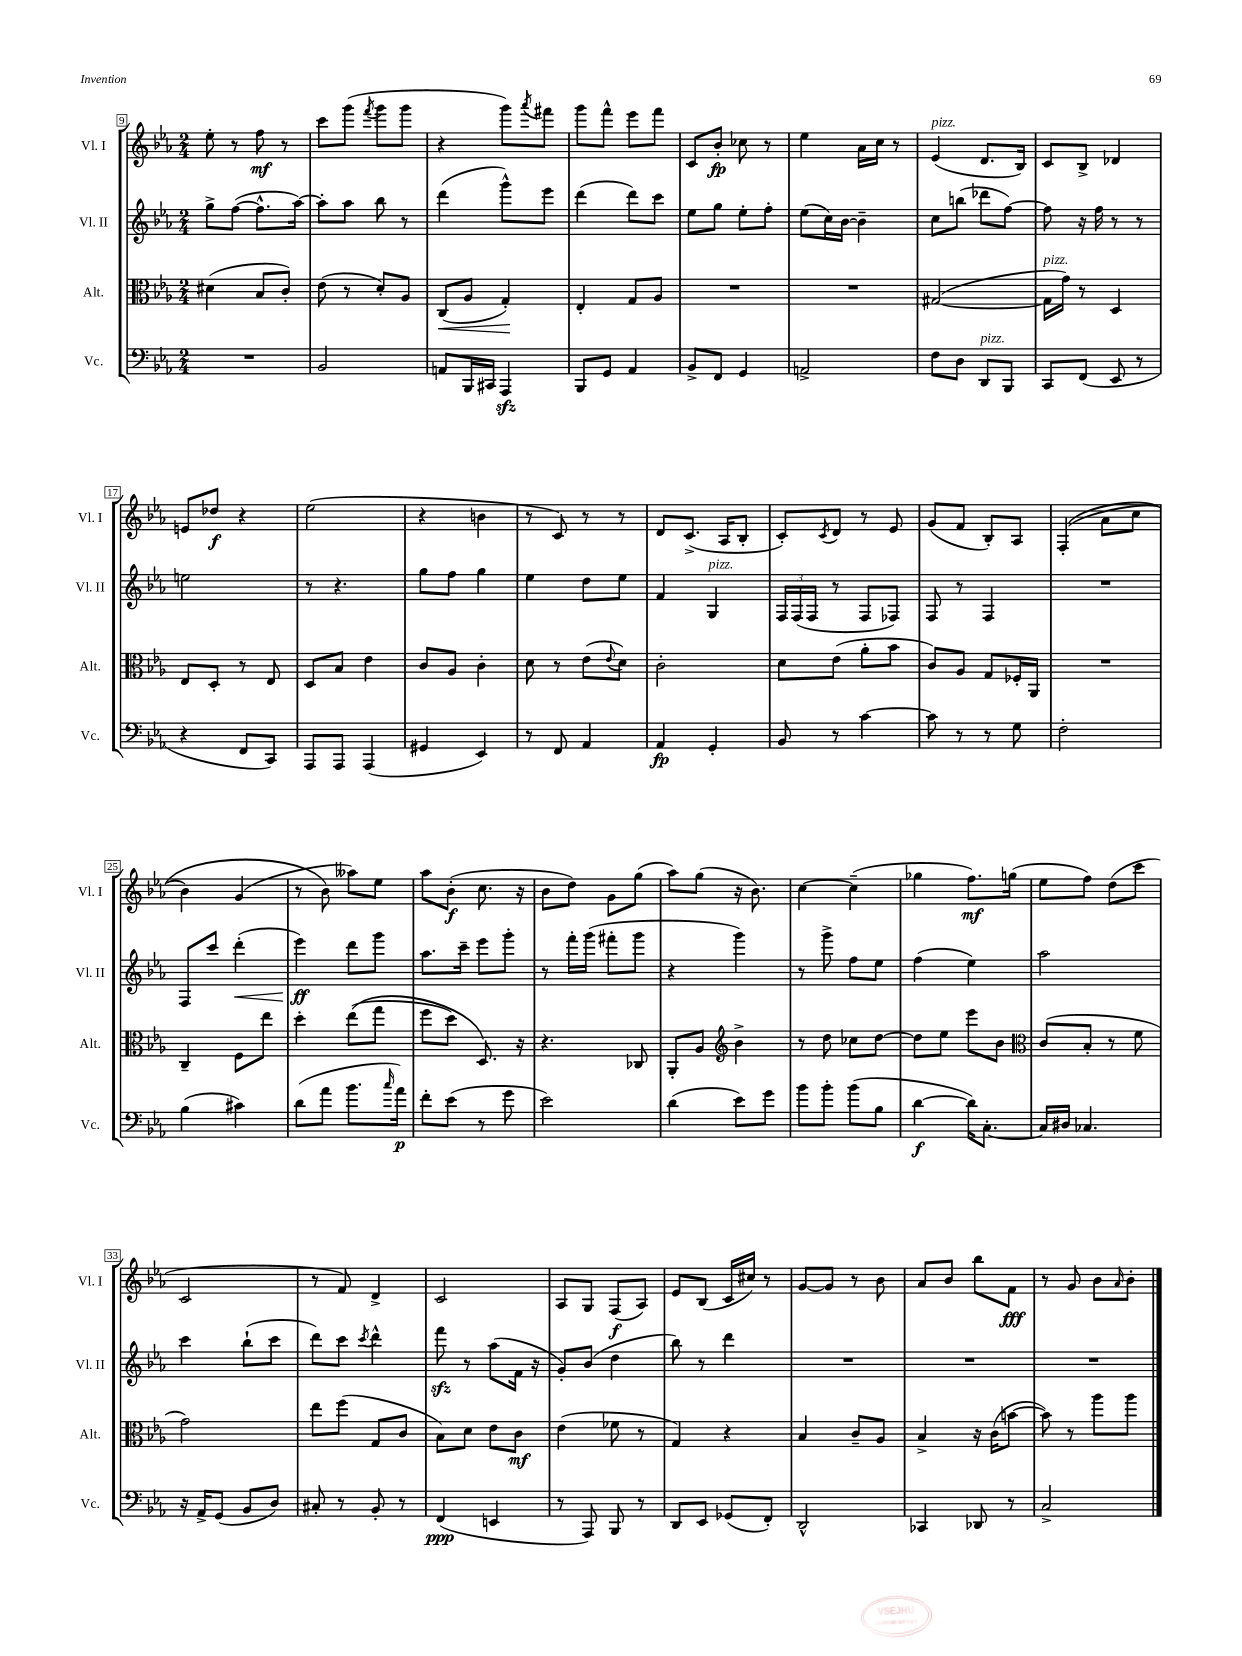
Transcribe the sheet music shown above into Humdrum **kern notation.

**kern	**dynam	**kern	**dynam	**kern	**dynam	**kern	**dynam
*part4	*part4	*part3	*part3	*part2	*part2	*part1	*part1
*staff4	*staff4	*staff3	*staff3	*staff2	*staff2	*staff1	*staff1
*I"Vc.	*	*I"Alt.	*	*I"Vl. II	*	*I"Vl. I	*
*I'Vc.	*	*I'Alt.	*	*I'Vl. II	*	*I'Vl. I	*
*clefF4	*	*clefC3	*	*clefG2	*	*clefG2	*
*k[b-e-a-]	*	*k[b-e-a-]	*	*k[b-e-a-]	*	*k[b-e-a-]	*
*M2/4	*	*M2/4	*	*M2/4	*	*M2/4	*
=9	=9	=9	=9	=9	=9	=9	=9
2r	.	(4d#X\	.	8gg^\L	.	8ee-'\	.
.	.	.	.	([8ff\J	.	8r	.
.	.	8B-/L	.	8.ff^^\L]	.	8ff\	mf
.	.	8c'/J)	.	.	.	8r	.
.	.	.	.	[16aa-\Jk)	.	.	.
=10	=10	=10	=10	=10	=10	=10	=10
2BB-/	.	(8e-\	.	8aa-'\L]	.	8ccc\L	.
.	.	8r	.	8aa-\J	.	(8ggg\J	.
.	.	.	.	.	.	8qfff/	.
.	.	8d'/L)	.	8bb-\	.	8ggg\L	.
.	.	8A-/J	.	8r	.	8ggg\J	.
=11	=11	=11	=11	=11	=11	=11	=11
!	!	!	!LO:HP:b	!	!	!	!
8AAn/L	.	(8C/L	<	(4ddd\	.	4r	.
16BBB-/L	.	8A-/J	.	.	.	.	.
16CC#X/JJ	.	.	.	.	.	.	.
4AAA-zz/	.	4G'/)	.	8ggg^^\L)	.	8ggg\L)	.
.	.	.	.	.	.	8qaaa-/	.
.	.	.	.	8eee-\J	.	8fff#X\J	.
.	.	.	[	.	.	.	.
=12	=12	=12	=12	=12	=12	=12	=12
8BBB-/L	.	4E-'/	.	(4ddd\	.	8ggg\L	.
8GG/J	.	.	.	.	.	8fff^^\J	.
4AA-/	.	8G/L	.	8ddd\L)	.	8eee-\L	.
.	.	8A-/J	.	8ccc\J	.	8fff\J	.
=13	=13	=13	=13	=13	=13	=13	=13
8BB-^/L	.	2r	.	8ee-\L	.	8c/L	.
8FF/J	.	.	.	8gg\J	.	8b-'/J	fp
4GG/	.	.	.	8ee-'\L	.	8cc-X\	.
.	.	.	.	8ff'\J	.	8r	.
=14	=14	=14	=14	=14	=14	=14	=14
2AAn^/	.	2r	.	(8ee-\L	.	4ee-\	.
.	.	.	.	16cc\L)	.	.	.
.	.	.	.	[16b-\JJ	.	.	.
.	.	.	.	4b-~\]	.	16a-\LL	.
.	.	.	.	.	.	16cc\JJ	.
.	.	.	.	.	.	8r	.
=15	=15	=15	=15	=15	=15	=15	=15
!	!	!	!	!	!	!LO:TX:a:i:t=pizz.	!
8F\L	.	([2G#X/	.	8cc\L	.	(4e-/	.
8D\J	.	.	.	(8bbn\J	.	.	.
!LO:TX:a:i:t=pizz.	!	!	!	!	!	!	!
8DD/L	.	.	.	8ddd-X\L	.	8.d/L	.
8BBB-/J	.	.	.	[8ff\J)	.	.	.
.	.	.	.	.	.	16B-/Jk)	.
=16	=16	=16	=16	=16	=16	=16	=16
!	!	!LO:TX:a:i:t=pizz.	!	!	!	!	!
8CC/L	.	16G#\LL]	.	8ff\]	.	8c/L	.
.	.	16g\JJ)	.	.	.	.	.
(8FF/J	.	8r	.	16r	.	8B-^/J	.
.	.	.	.	16ff\	.	.	.
8EE-/	.	4D/	.	8r	.	4d-X/	.
8r	.	.	.	8r	.	.	.
!!LO:LB:g=z
=17	=17	=17	=17	=17	=17	=17	=17
4r	.	8E-/L	.	2een\	.	8en/L	.
.	.	8D'/J	.	.	.	8dd-X/J	f
8FF/L	.	8r	.	.	.	4r	.
8CC/J)	.	8E-/	.	.	.	.	.
=18	=18	=18	=18	=18	=18	=18	=18
8AAA-/L	.	8D/L	.	8r	.	(2ee-\	.
8AAA-/J	.	8B-/J	.	4.r	.	.	.
(4AAA-/	.	4e-\	.	.	.	.	.
=19	=19	=19	=19	=19	=19	=19	=19
4GG#X/	.	8c/L	.	8gg\L	.	4r	.
.	.	8A-/J	.	8ff\J	.	.	.
4EE-/)	.	4c'\	.	4gg\	.	4bn\	.
=20	=20	=20	=20	=20	=20	=20	=20
8r	.	8d\	.	4ee-\	.	8r	.
8FF/	.	8r	.	.	.	8c/)	.
4AA-/	.	(8e-\L	.	8dd\L	.	8r	.
.	.	8qqe-/	.	.	.	.	.
.	.	8d\J)	.	8ee-\J	.	8r	.
=21	=21	=21	=21	=21	=21	=21	=21
4AA-/	fp	2c'\	.	4f/	.	8d/L	.
.	.	.	.	.	.	(8.c^/J	.
!	!	!	!	!LO:TX:a:i:t=pizz.	!	!	!
4GG'/	.	.	.	4G/	.	.	.
.	.	.	.	.	.	16A-/KL	.
.	.	.	.	.	.	8B-'/J	.
=22	=22	=22	=22	=22	=22	=22	=22
8BB-/	.	8d\L	.	24F/LL	.	8c'/L)	.
.	.	.	.	(24F/	.	.	.
.	.	.	.	24F/JJ	.	.	.
.	.	.	.	.	.	8qc/	.
8r	.	(8e-\J	.	8r	.	8d/J	.
[4c\	.	8a-'\L	.	8F/L	.	8r	.
.	.	8b-\J	.	8F-X/J)	.	8e-/	.
=23	=23	=23	=23	=23	=23	=23	=23
8c\]	.	8c/L)	.	8F/	.	(8g/L	.
8r	.	8A-/J	.	8r	.	8f/J	.
8r	.	8G/L	.	4F/	.	8B-'/L)	.
8G\	.	16F-X'/L	.	.	.	8A-/J	.
.	.	16AA-/JJ	.	.	.	.	.
=24	=24	=24	=24	=24	=24	=24	=24
2F'\	.	2r	.	2r	.	((4F'/	.
.	.	.	.	.	.	8a-\L	.
.	.	.	.	.	.	8cc\J	.
!!LO:LB:g=z
=25	=25	=25	=25	=25	=25	=25	=25
(4B-\	.	4C~/	.	8F/L	.	4b-\)	.
.	.	.	.	8ccc/J	.	.	.
!	!	!	!	!	!LO:HP:b	!	!
4c#X\)	.	8F\L	.	(4ddd'\	<	(4g/	.
.	.	8ee-\J	.	.	.	.	.
=26	=26	=26	=26	=26	=26	=26	=26
(8d\L	.	4dd'\	.	4eee-\)	ff	8r	.
8a-\J	.	.	.	.	.	8b-\)	.
8.b-\L	.	((8ee-\L	.	8ddd\L	[	8aa--X\L)	.
.	.	8gg\J	.	8ggg\J	.	8ee-\J	.
16qqcc/	.	.	.	.	.	.	.
16a-\Jk)	p	.	.	.	.	.	.
=27	=27	=27	=27	=27	=27	=27	=27
8f'\L	.	8ff\L	.	8.aa-\L	.	8aa-\L	.
(8e-\J	.	8dd\J)	.	.	.	(8b-'\J	f
.	.	.	.	16ccc~\Jk	.	.	.
8r	.	8.D/)	.	8eee-\L	.	8.cc\	.
8g\	.	.	.	8ggg'\J	.	.	.
.	.	16r	.	.	.	16r	.
=28	=28	=28	=28	=28	=28	=28	=28
2e-\)	.	4.r	.	8r	.	8b-\L	.
.	.	.	.	16fff'\LL	.	8dd\J)	.
.	.	.	.	(16ggg\JJ	.	.	.
.	.	.	.	8fff#X'\L	.	8g\L	.
.	.	8C-X/	.	8ggg\J	.	(8gg\J	.
=29	=29	=29	=29	=29	=29	=29	=29
(4d\	.	8AA-'/L	.	4r	.	8aa-\L)	.
.	.	8A-/J	.	.	.	(8gg\J	.
*	*	*clefG2	*	*	*	*	*
8e-\L)	.	4b-^\	.	4ggg\)	.	16r	.
.	.	.	.	.	.	8.b-\)	.
8g\J	.	.	.	.	.	.	.
=30	=30	=30	=30	=30	=30	=30	=30
8b-\L	.	8r	.	8r	.	[4cc\	.
8b-'\J	.	8dd\	.	8ggg^\	.	.	.
(8b-\L	.	8cc-X\L	.	8ff\L	.	(4cc~\]	.
8B-\J	.	[8dd\J	.	8ee-\J	.	.	.
=31	=31	=31	=31	=31	=31	=31	=31
[4d\	f	8dd\L]	.	(4ff\	.	4gg-X\	.
.	.	8ee-\J	.	.	.	.	.
16d\KL])	.	8eee-\L	.	4ee-\)	.	8.ff\L)	mf
[8.C'\J	.	.	.	.	.	.	.
.	.	8b-\J	.	.	.	.	.
.	.	.	.	.	.	(16ggn\Jk	.
=32	=32	=32	=32	=32	=32	=32	=32
*	*	*clefC3	*	*	*	*	*
16C/LL]	.	(8c/L	.	2aa-\	.	8ee-\L	.
16D#X/JJ	.	.	.	.	.	.	.
4.C-X/	.	8B-'/J	.	.	.	8ff\J)	.
.	.	8r	.	.	.	(8dd\L	.
.	.	8f\	.	.	.	8ccc\J	.
!!LO:LB:g=z
=33	=33	=33	=33	=33	=33	=33	=33
16r	.	2g\)	.	4ccc\	.	2c/	.
16AA-^/KL	.	.	.	.	.	.	.
(8GG/J	.	.	.	.	.	.	.
8BB-/L	.	.	.	(8bb-`\L	.	.	.
8D/J)	.	.	.	8ccc\J	.	.	.
=34	=34	=34	=34	=34	=34	=34	=34
8C#X'/	.	8ee-\L	.	8ddd\L)	.	8r	.
8r	.	(8ff\J	.	8ccc\J	.	8f/)	.
.	.	.	.	8qccc/	.	.	.
8BB-'/	.	8G/L	.	4ddd^^\	.	4d^/	.
8r	.	8c/J	.	.	.	.	.
=35	=35	=35	=35	=35	=35	=35	=35
(4FF/	ppp	8B-\L)	.	8fffzz\	.	2c/	.
.	.	8d\J	.	8r	.	.	.
4EEn/	.	8e-\L	.	(8aa-\L	.	.	.
.	.	8c\J	mf	16f\Jk	.	.	.
.	.	.	.	16r	.	.	.
=36	=36	=36	=36	=36	=36	=36	=36
8r	.	(4e-\	.	8g'/L)	.	8A-/L	.
8AAA-/)	.	.	.	(8b-/J	.	8G/J	.
8BBB-/	.	8f-X\	.	4dd\	.	(8F/L	f
8r	.	8r	.	.	.	8A-/J)	.
=37	=37	=37	=37	=37	=37	=37	=37
8DD/L	.	4G/)	.	8bb-\)	.	8e-/L	.
8EE-/J	.	.	.	8r	.	(8B-/J	.
(8GG-X/L	.	4r	.	4ddd\	.	16c/LL	.
.	.	.	.	.	.	16cc#X/JJ)	.
8FF'/J)	.	.	.	.	.	8r	.
=38	=38	=38	=38	=38	=38	=38	=38
2DD^^/	.	4B-/	.	2r	.	[8g/L	.
.	.	.	.	.	.	8g/J]	.
.	.	8c~/L	.	.	.	8r	.
.	.	8A-/J	.	.	.	8b-\	.
=39	=39	=39	=39	=39	=39	=39	=39
4CC-X/	.	4B-^/	.	2r	.	8a-/L	.
.	.	.	.	.	.	8b-/J	.
8DD-X/	.	16r	.	.	.	8bb-\L	.
.	.	(16c\KL	.	.	.	.	.
8r	.	[8bn\J	.	.	.	8f\J	fff
=40	=40	=40	=40	=40	=40	=40	=40
2C^/	.	8b\])	.	2r	.	8r	.
.	.	8r	.	.	.	8g/	.
.	.	8aa-\L	.	.	.	8b-\L	.
.	.	.	.	.	.	16qqa-/	.
.	.	8aa-\J	.	.	.	8b-'\J	.
==	==	==	==	==	==	==	==
*-	*-	*-	*-	*-	*-	*-	*-
